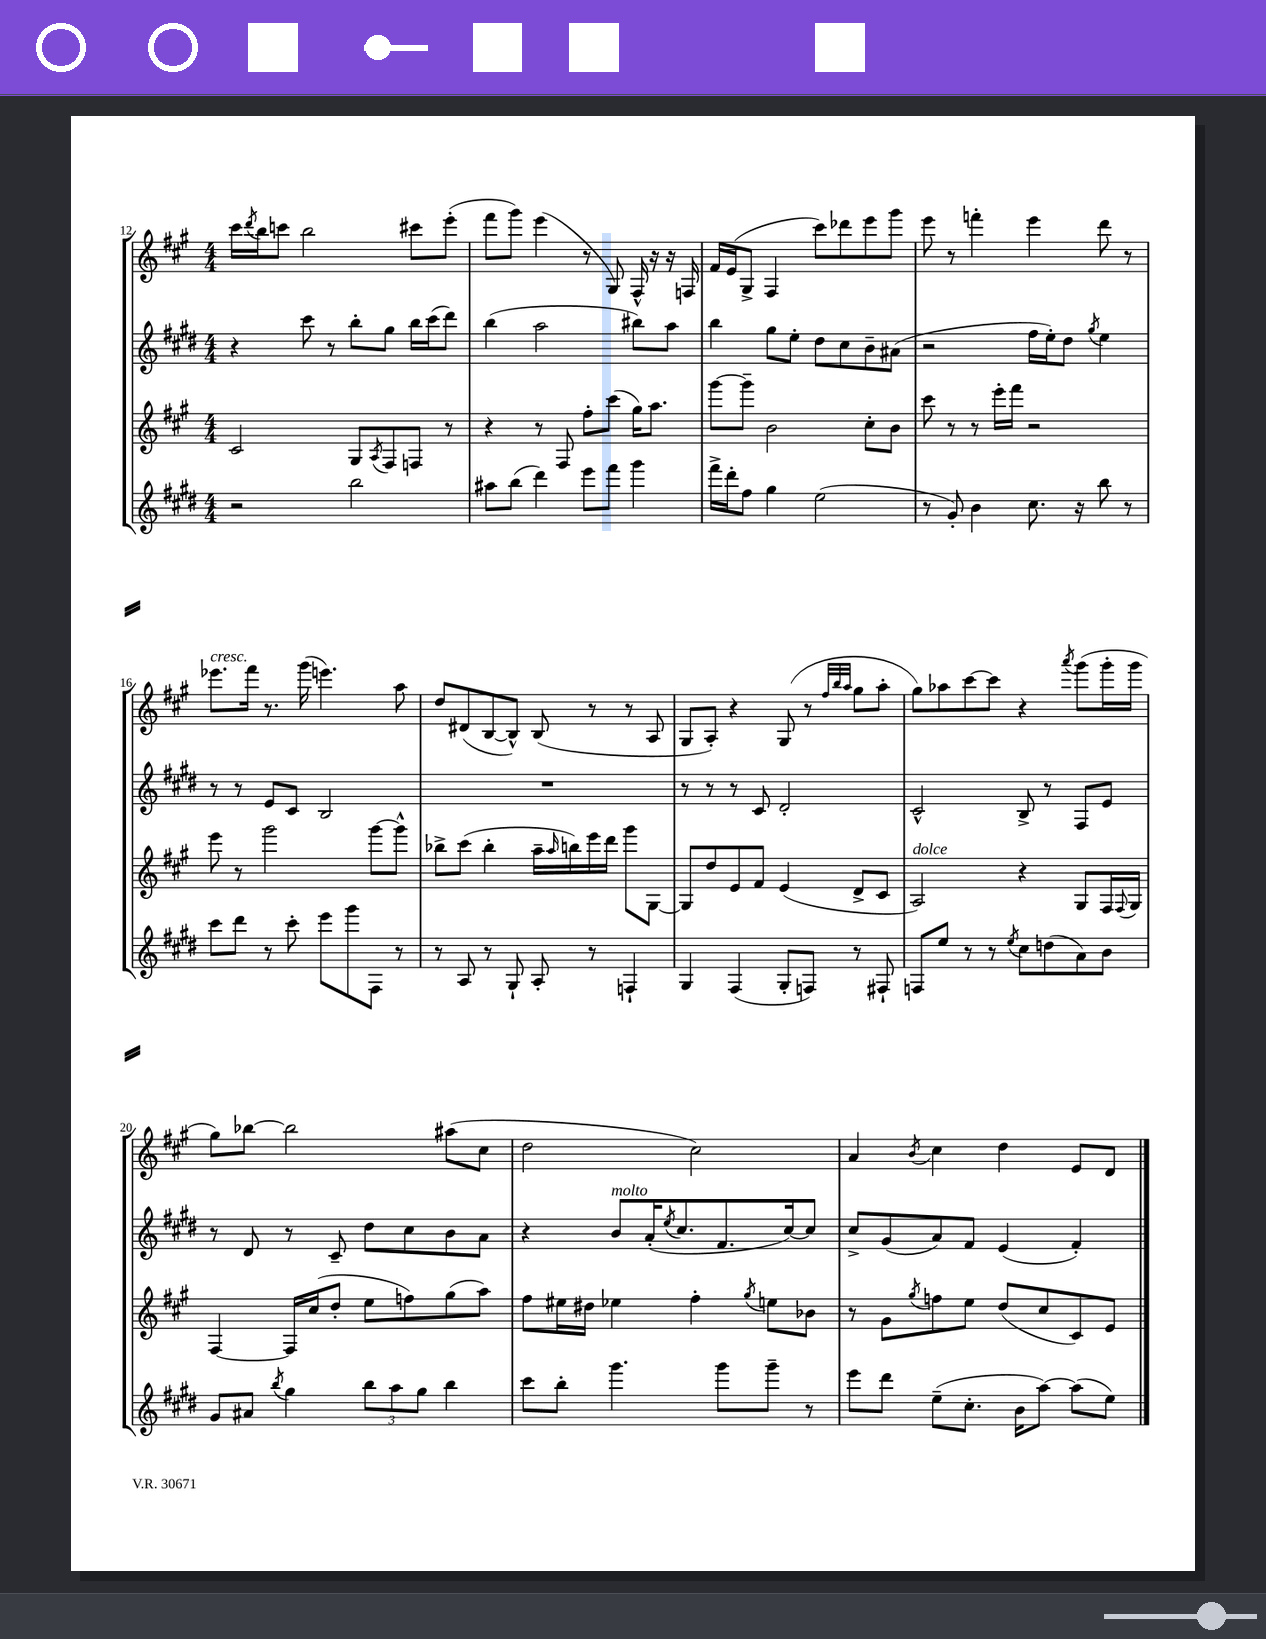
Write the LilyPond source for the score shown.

<<
\new StaffGroup <<
\new Staff = "s0" {
    \clef treble \key a \major \numericTimeSignature \time 4/4
    cis'''16 \acciaccatura { d'''8 } b''16 c'''8 b''2 cis'''8 e'''8-.( |
    fis'''8 gis'''8) e'''4( r8 gis8) fis16-^ r16 r16 f16 |
    fis'16 e'16( gis8-> fis4 cis'''8) des'''8 e'''8 gis'''8 |
    e'''8 r8 f'''4-. e'''4 d'''8 r8 |
    ees'''8.^\markup { \italic "cresc." } fis'''16 r8. gis'''16( e'''4.) a''8 |
    d''8 dis'8( b8~ b8-^) b8( r8 r8 a8 |
    gis8 a8-.) r4 gis8( r8 \grace { fis''32 b''32 a''32 } gis''8 a''8-. |
    gis''8) aes''8 cis'''8~ cis'''8 r4 \acciaccatura { a'''8 } gis'''8( gis'''16-. gis'''16 |
    gis''8) bes''8~ bes''2 ais''8( cis''8 |
    d''2 cis''2) |
    a'4 \acciaccatura { b'8 } cis''4 d''4 e'8 d'8 \bar "|." |
}
\new Staff = "s1" {
    \clef treble \key e \major \numericTimeSignature \time 4/4
    r4 cis'''8 r8 b''8-. gis''8 b''16 cis'''16( dis'''8) |
    b''4( a''2 bis''8) a''8 |
    b''4 gis''8 e''8-. dis''8 cis''8 b'8-- ais'8( |
    r2 fis''16 e''16-.) dis''8 \acciaccatura { gis''8 } e''4 |
    r8 r8 e'8 cis'8 b2 |
    R1 |
    r8 r8 r8 cis'8 dis'2-. |
    cis'2-^ b8-> r8 fis8 e'8 |
    r8 dis'8 r8 cis'8-- dis''8 cis''8 b'8 a'8 |
    r4 b'8^\markup { \italic "molto" } a'16-.( \acciaccatura { e''8 } cis''8. fis'8. cis''16~) cis''8 |
    cis''8-> gis'8( a'8) fis'8 e'4( fis'4-.) \bar "|." |
}
\new Staff = "s2" {
    \clef treble \key a \major \numericTimeSignature \time 4/4
    cis'2 gis8 \acciaccatura { a8 } fis8 f8 r8 |
    r4 r8 fis8 fis''8-. cis'''8( gis''16) a''8. |
    gis'''8~ gis'''8-- b'2 cis''8-. b'8 |
    cis'''8 r8 r8 e'''16-. fis'''16 r2 |
    e'''8 r8 gis'''2 gis'''8~ gis'''8-^ |
    bes''8-> cis'''8( bes''4-. a''16-- \grace { a''16 } b''16) e'''16 d'''16 gis'''8 gis8~ |
    gis8 d''8 e'8 fis'8 e'4( d'8-> cis'8 |
    a2^\markup { \italic "dolce" }) r4 gis8 fis16 \appoggiatura { fis8 } gis16 |
    fis4~ fis16 cis''16( d''8-. e''8 f''8) gis''8( a''8) |
    fis''8 eis''16 dis''16 ees''4 fis''4-. \acciaccatura { gis''8 } e''8 bes'8 |
    r8 gis'8 \acciaccatura { gis''8 } f''8 e''8 d''8( cis''8 cis'8) e'8 \bar "|." |
}
\new Staff = "s3" {
    \clef treble \key e \major \numericTimeSignature \time 4/4
    r2 b''2 |
    ais''8 b''8( dis'''4) e'''8 fis'''8 gis'''4 |
    fis'''16-> dis'''16-. fis''8 gis''4 e''2( |
    r8 gis'8-.) b'4 cis''8. r16 b''8 r8 |
    cis'''8 dis'''8 r8 cis'''8-. e'''8 gis'''8 fis8 r8 |
    r8 a8 r8 gis8-! a8-. r8 f4-! |
    gis4 fis4( gis8-. f8) r8 fis8-! |
    f8 e''8 r8 r8 \acciaccatura { e''8 } cis''8 d''8( a'8) b'8 |
    gis'8 ais'8 \acciaccatura { b''8 } gis''4 \tuplet 3/2 { b''8 a''8 gis''8 } b''4 |
    cis'''8 b''8-. gis'''4. gis'''8 gis'''8-- r8 |
    e'''8 dis'''8 e''8--( cis''8.-. b'16 a''8~) a''8( e''8) \bar "|." |
}
>>
>>
\layout { \context { \Score currentBarNumber = #12 } }
